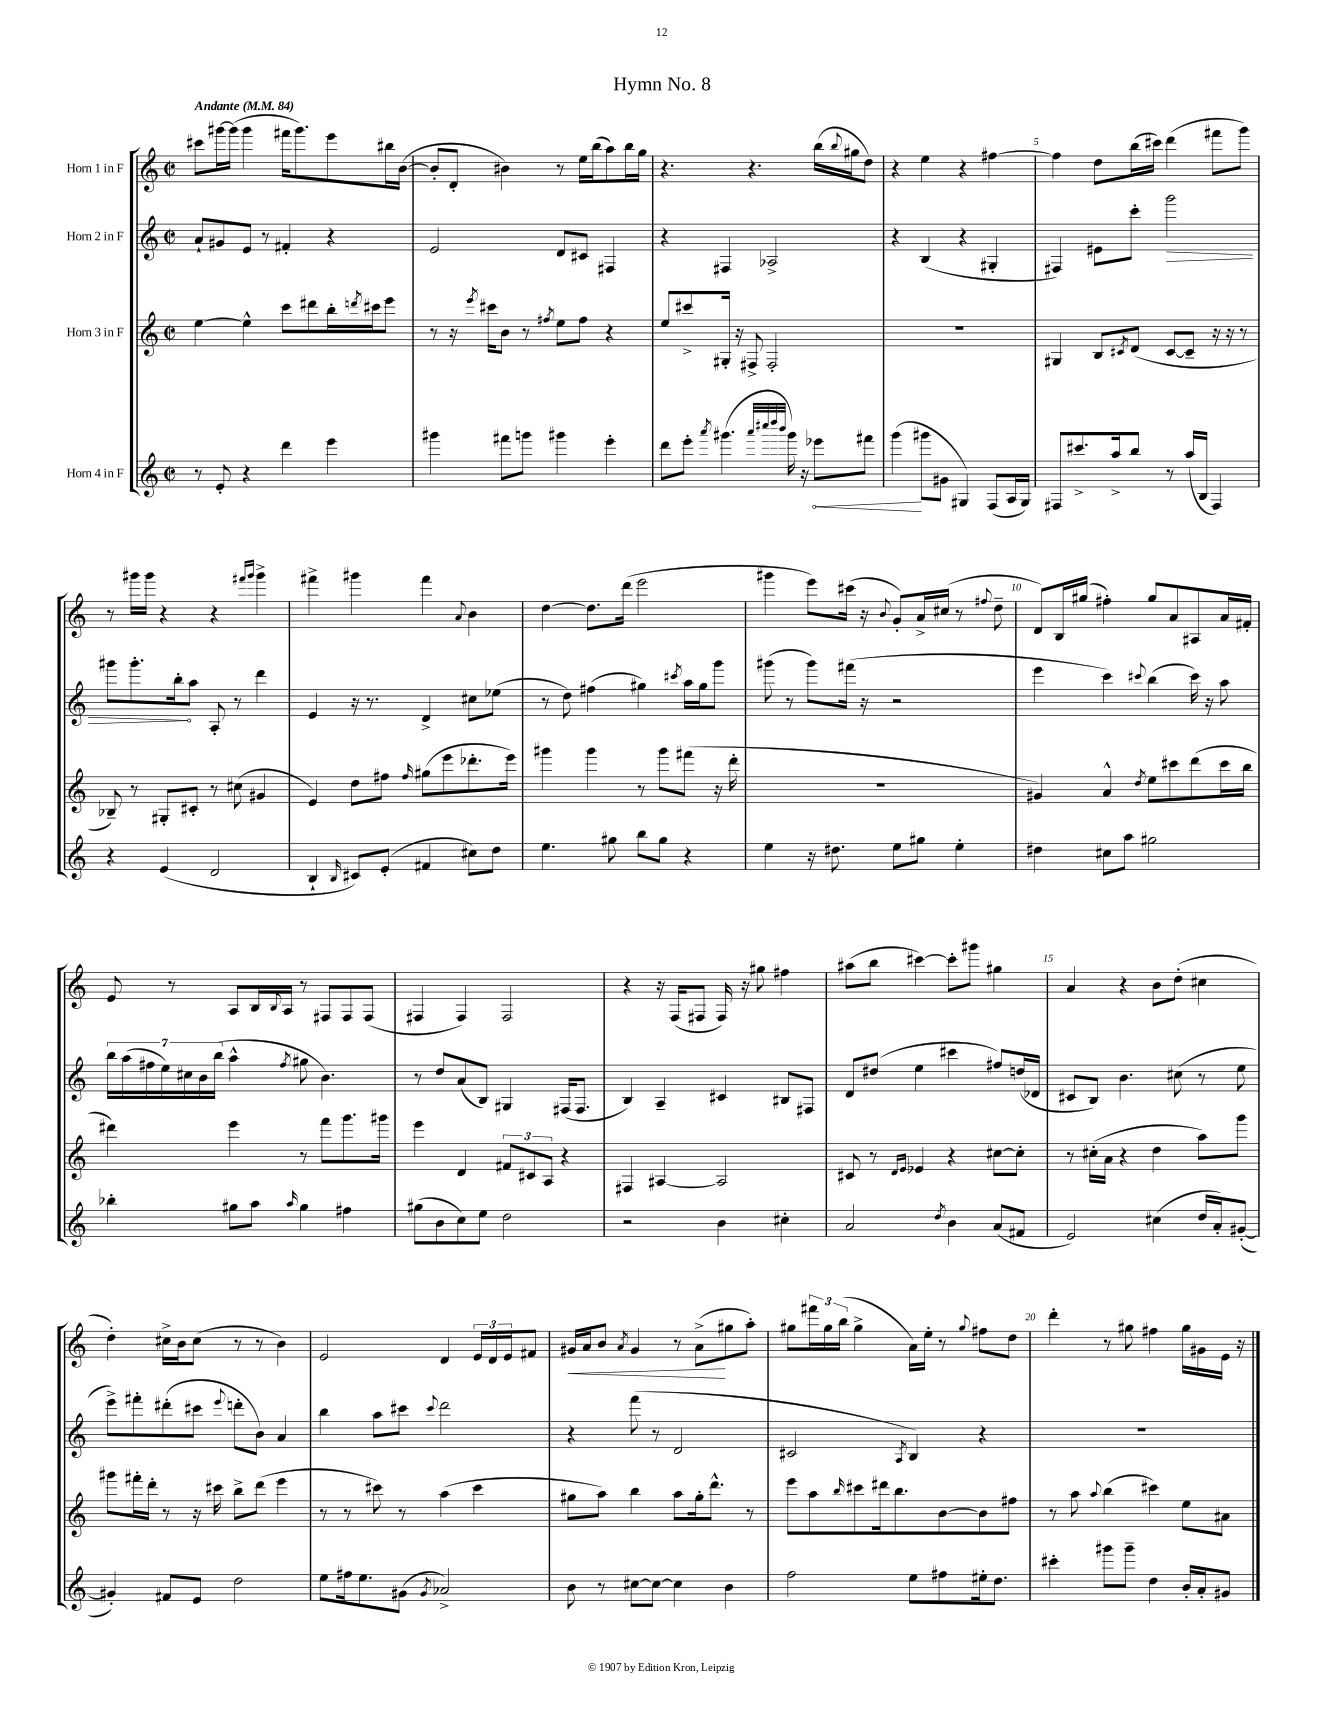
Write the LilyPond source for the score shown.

\header { title = "Hymn No. 8" }
<<
\new StaffGroup <<
\new Staff = "s0" \with { instrumentName = "Horn 1 in F" } {
    \clef treble \key c \major \defaultTimeSignature \time 2/2 \tempo "Andante" 4 = 84
    cis'''8 gis'''16~ gis'''16( gis'''4 fis'''16 gis'''8.) e'''8 bis''16 b'16~( |
    b'8-. d'8-. bis'4) r8 e''16 b''16( a''8) b''16 g''16 |
    r4. r4. b''16( \appoggiatura { b''8 } gis''16 d''8) |
    r4 e''4 r4 fis''4~ |
    fis''4 d''8 b''16( cis'''16) d'''4( fis'''8 g'''8) |
    r8 gis'''16 gis'''16 r4 r4 \grace { fis'''16 gis'''16 } gis'''4-> |
    fis'''4-> gis'''4 fis'''4 \appoggiatura { a'8 } b'4 |
    d''4~ d''8. d'''16( e'''2 |
    gis'''4 e'''8) cis'''16( r16 \appoggiatura { b'8 } g'8-.) a'16-> cis''16( r8 \appoggiatura { fis''8 } d''8-- |
    d'8) b16 gis''16( fis''4-.) gis''8 a'8 ais8 a'16 fis'16-. |
    e'8 r8 a8 b16 \appoggiatura { b8 } a16 r8 fis8 fis8 fis8( |
    fis4 fis4) fis2 |
    r4 r16 f16( fis8 fis16) r16 gis''8 fis''4 |
    ais''8( b''8 cis'''4~) cis'''8-. gis'''8 gis''4 |
    a'4 r4 b'8 d''8-.( cis''4 |
    d''4-.) cis''16-> b'16 cis''8( r8 r8 b'4) |
    e'2 d'4 \tuplet 3/2 { e'16 d'16 e'16 } fis'8 |
    gis'16\< a'16 b'8 \acciaccatura { a'8 } gis'4 r8 a'8->\!( gis''8 a''8-.) |
    gis''8 \tuplet 3/2 { fis'''16 gis''16 b''16( } gis''4-> a'16) e''16-. r8 \appoggiatura { gis''8 } fis''8 d''8 |
    d'''4-. r8 gis''8 fis''4 gis''16 gis'16 e'16 r16 \bar "|." |
}
\new Staff = "s1" \with { instrumentName = "Horn 2 in F" } {
    \clef treble \key c \major \defaultTimeSignature \time 2/2
    a'8-! gis'8 e'8 r8 fis'4-. r4 |
    e'2 d'8 cis'8 fis4 |
    r4 fis4 aes2-> |
    r4 b4( r4 gis4-. |
    fis4) eis'8 c'''8-. \once \override Hairpin.circled-tip = ##t g'''2\> |
    gis'''8 gis'''8.-. b''16-.\! a''8 a8-. r8 d'''4 |
    e'4 r16 r8. d'4-> cis''8 ees''8( |
    r8 d''8) fis''4( gis''4) \acciaccatura { cis'''8 } a''16 gis''16 g'''8 |
    gis'''8( r8 gis'''8) fis'''16( r16 r2 |
    e'''4 c'''4) \appoggiatura { cis'''8 } b''4( cis'''16) r16 a''8 |
    \tuplet 7/4 { b''16 a''16( fis''16 e''16) cis''16 b'16 b''16( } a''4-^ \acciaccatura { fis''8 } gis''8 b'4.) |
    r8 d''8 a'8( b8) gis4 fis16( fis8. |
    b4) a4-- cis'4 bis8 fis8 |
    d'8 dis''8( e''4 cis'''4 fis''8) d''16( des'16 |
    cis'8 b8) b'4. cis''8( r8 e''8 |
    e'''8->) fis'''8-. dis'''8-.( cis'''8 \appoggiatura { e'''8 } d'''8-. b'8) a'4 |
    b''4 a''8 cis'''8 \appoggiatura { cis'''8 } d'''2 |
    r4 f'''8( r8 d'2 |
    cis'2 \acciaccatura { a8 } b4) r4 |
    R1 \bar "|." |
}
\new Staff = "s2" \with { instrumentName = "Horn 3 in F" } {
    \clef treble \key c \major \defaultTimeSignature \time 2/2
    e''4~ e''4-^ c'''8 dis'''8 b''16-. \acciaccatura { d'''8 } cis'''16 e'''8 |
    r8 r16 \acciaccatura { e'''8 } cis'''16 b'8 r8 \acciaccatura { fis''8 } e''8 fis''8 r4 |
    e''8 cis'''8-> gis16-. r16 fis8-> fis2-. |
    R1 |
    gis4 b8 \acciaccatura { cis'8 } d'8( cis'8~ cis'8-- r16 r16 r8 |
    bes8--) r8 gis8-. cis'8-. r8 cis''8( gis'4 |
    e'4) d''8 fis''8 \grace { fis''16 } gis''8( e'''8 des'''8.-. e'''16) |
    gis'''4 gis'''4 r8 gis'''8 fis'''8( r16 d'''16-. |
    R1 |
    gis'4) a'4-^ \acciaccatura { d''8 } e''8 cis'''8 d'''8( cis'''16 b''16 |
    dis'''4) e'''4 r8 f'''8 g'''8. gis'''16 |
    e'''4 d'4 \tuplet 3/2 { fis'8 cis'8 a8 } r4 |
    fis4 ais4~ ais2 |
    cis'8 r8 \grace { d'16 e'16 } ees'4 r4 cis''8~ cis''8-. |
    r8 cis''16-.( a'16 r4 d''4 a''8) g'''8 |
    gis'''8 fis'''16-. d'''16-. r8 r16 cis'''16 b''8-> d'''8( e'''4 |
    r8 r8 cis'''8) r8 a''4( cis'''4 |
    gis''8 a''8) b''4 a''8 gis''16-. d'''8.-^ r8 |
    e'''8 a''8 \grace { b''16 } cis'''8 dis'''16 b''8. b'8~ b'8 fis''8 |
    r8 a''8 \appoggiatura { a''8 } b''4( cis'''4) e''8 ais'8 \bar "|." |
}
\new Staff = "s3" \with { instrumentName = "Horn 4 in F" } {
    \clef treble \key c \major \defaultTimeSignature \time 2/2
    r8 e'8-. r4 d'''4 e'''4 |
    gis'''4 fis'''8 g'''8 gis'''4 e'''4-. |
    d'''8 e'''8-. \acciaccatura { a'''8 } gis'''4.( \grace { a'''32 cis''''32 d''''32 b'''32 } gis'''16) r16 \once \override Hairpin.circled-tip = ##t ees'''8\< fis'''8 |
    g'''4\!( gis'''8 gis'8 gis4) f8( a16 gis16) |
    fis8 cis'''8.-> a''16-> b''8 r8 a''16( b16 fis4) |
    r4 e'4( d'2 |
    b4-! \grace { b16 } cis'8) e'8-.( fis'4 cis''8) d''8 |
    e''4. gis''8 b''8 gis''8 r4 |
    e''4 r16 dis''8. e''8 gis''8 e''4-. |
    dis''4 cis''8 a''8 gis''2 |
    bes''4-. gis''8 a''8 \grace { a''16 } gis''4 fis''4 |
    gis''8( b'8 c''8) e''8 d''2 |
    r2 b'4 cis''4-. |
    a'2 \acciaccatura { d''8 } b'4 a'8( fis'8 |
    e'2) cis''4( d''16 a'16-.) gis'8~-.( |
    gis'4-.) fis'8 e'8 d''2 |
    e''8 fis''16 e''8. gis'8( \acciaccatura { gis'8 } aes'2->) |
    b'8 r8 cis''8~ cis''8~ cis''4 b'4 |
    f''2 e''8 fis''8 eis''16-. d''8. |
    cis'''4-. gis'''8 gis'''8-- d''4 b'16-. a'16-. gis'8 \bar "|." |
}
>>
>>
\layout { \context { \Score \override BarNumber.break-visibility = ##(#f #t #t) barNumberVisibility = #(every-nth-bar-number-visible 5) } }
